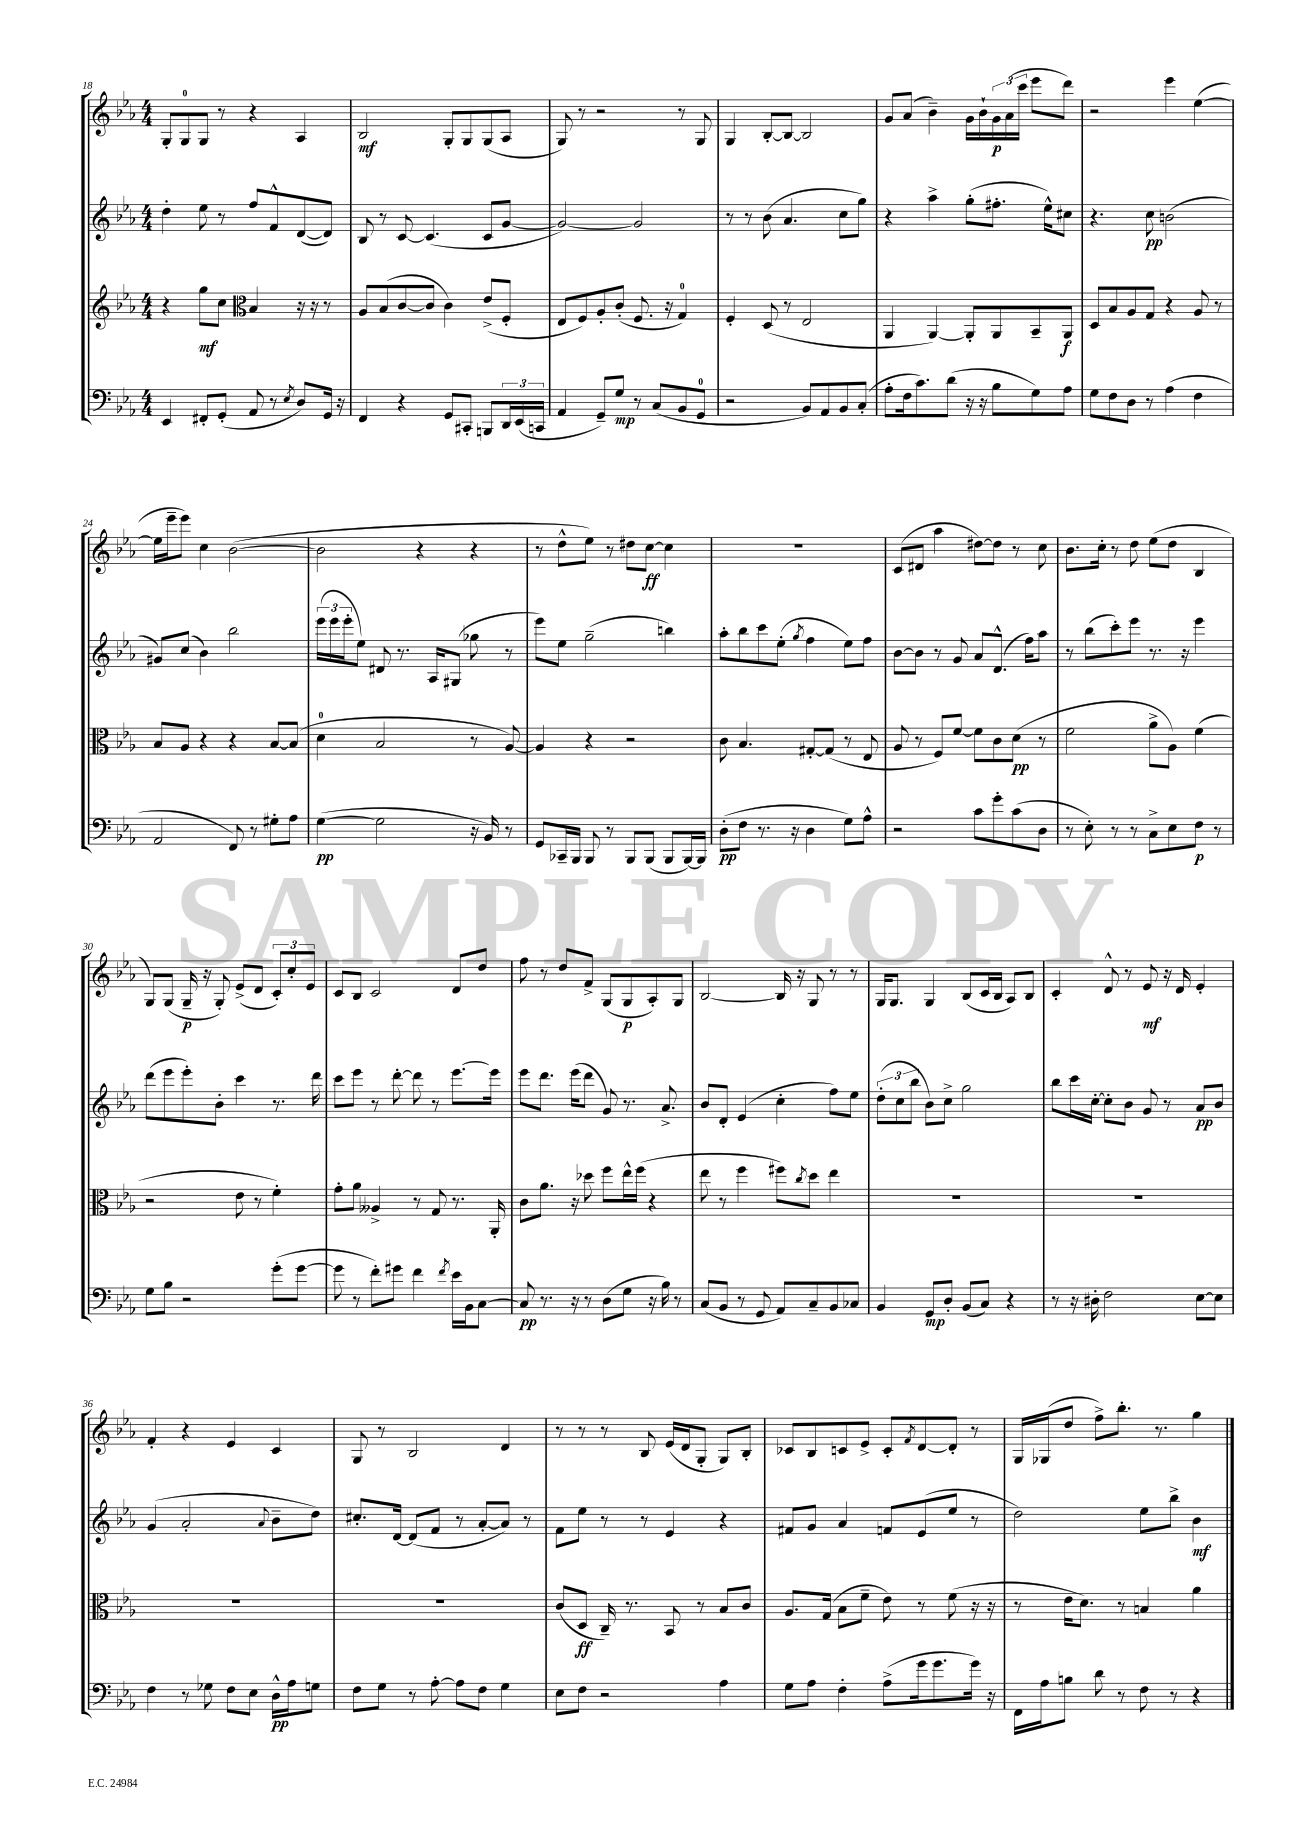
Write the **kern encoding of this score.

**kern	**dynam	**kern	**dynam	**kern	**dynam	**kern	**dynam
*part4	*part4	*part3	*part3	*part2	*part2	*part1	*part1
*staff4	*staff4	*staff3	*staff3	*staff2	*staff2	*staff1	*staff1
*clefF4	*	*clefG2	*	*clefG2	*	*clefG2	*
*k[b-e-a-]	*	*k[b-e-a-]	*	*k[b-e-a-]	*	*k[b-e-a-]	*
*M4/4	*	*M4/4	*	*M4/4	*	*M4/4	*
=18	=18	=18	=18	=18	=18	=18	=18
4EE-/	.	4r	.	4dd'\	.	8G'/L	.
.	.	.	.	.	.	8G/	.
8FF#X'/L	.	8gg\L	mf	8ee-\	.	8G/J	.
(8GG'/J	.	8cc\J	.	8r	.	8r	.
*	*	*clefC3	*	*	*	*	*
8AA-/	.	4B-/	.	8ff/L	.	4r	.
8r	.	.	.	8f^^/	.	.	.
8qE-/	.	.	.	.	.	.	.
8D/L)	.	16r	.	([8d/	.	4A-/	.
.	.	16r	.	.	.	.	.
16GG/Jk	.	8r	.	8d/J])	.	.	.
16r	.	.	.	.	.	.	.
=19	=19	=19	=19	=19	=19	=19	=19
4FF/	.	8A-/L	.	8B-/	.	2B-/	mf
.	.	(8B-/	.	8r	.	.	.
4r	.	[8c/	.	[8c/	.	.	.
.	.	8c/J]	.	(4.c/]	.	.	.
8GG/L	.	4c\)	.	.	.	8G'/L	.
8CC#X'/J	.	.	.	.	.	8G/	.
8BBBn/L	.	(8e-^/L	.	8c/L	.	(8G/	.
24DD/L	.	8F'/J	.	[8g/J	.	8A-/J	.
(24EE-/	.	.	.	.	.	.	.
24CCn/JJ	.	.	.	.	.	.	.
=20	=20	=20	=20	=20	=20	=20	=20
4AA-/	.	8E-/L	.	2g/_)	.	8G/)	.
.	.	8F/)	.	.	.	8r	.
8GG~/L)	.	8A-'/	.	.	.	2r	.
8G/J	mp	(8c'/J	.	.	.	.	.
8r	.	8.F/	.	2g/]	.	.	.
(8C/L	.	.	.	.	.	.	.
.	.	16r	.	.	.	.	.
8BB-/	.	4G/)	.	.	.	8r	.
8GG/J	.	.	.	.	.	8G/	.
=21	=21	=21	=21	=21	=21	=21	=21
2r	.	4F'/	.	8r	.	4G/	.
.	.	.	.	8r	.	.	.
.	.	(8D/	.	(8b-\	.	[8B-'/L	.
.	.	8r	.	4.a-/	.	8B-/J_	.
8BB-/L)	.	2E-/	.	.	.	2B-/]	.
8AA-/	.	.	.	.	.	.	.
8BB-/	.	.	.	8cc\L	.	.	.
(8C'/J	.	.	.	8gg\J)	.	.	.
=22	=22	=22	=22	=22	=22	=22	=22
8A-'\L	.	4AA-/	.	4r	.	8g/L	.
16F\k	.	.	.	.	.	(8a-/J	.
8.c\)	.	.	.	.	.	.	.
.	.	[4AA-/)	.	4aa-^\	.	4b-~\)	.
(8d\J	.	.	.	.	.	.	.
16r	.	8AA-'/L]	.	(8gg'\L	.	16g\LL	.
16r	.	.	.	.	.	16b-`\	.
8B-\L	.	8AA-/	.	8.ff#X'\J	.	24g\	p
.	.	.	.	.	.	(24a-\	.
.	.	.	.	.	.	24ccc\JJ	.
8G\)	.	8BB-~/	.	.	.	8eee-\L	.
.	.	.	.	16ee-^^\KL)	.	.	.
8A-\J	.	8AA-/J	f	8cc#X\J	.	8ddd\J)	.
=23	=23	=23	=23	=23	=23	=23	=23
8G\L	.	8D/L	.	4.r	.	2r	.
8F\	.	8B-/	.	.	.	.	.
8D\J	.	8A-/	.	.	.	.	.
8r	.	8G/J	.	8cc\	pp	.	.
(4A-\	.	4r	.	(2bn\	.	4eee-\	.
4F\	.	8A-/	.	.	.	([4ee-\	.
.	.	8r	.	.	.	.	.
!!LO:LB:g=z
=24	=24	=24	=24	=24	=24	=24	=24
2AA-/	.	8B-/L	.	8g#X/L)	.	16ee-\LL]	.
.	.	.	.	.	.	16eee-~\J	.
.	.	8A-/J	.	(8cc/J	.	8eee-\J)	.
.	.	4r	.	4b-\)	.	4cc\	.
8FF/)	.	4r	.	2bb-\	.	([2b-\	.
8r	.	.	.	.	.	.	.
8G#X'\L	.	[8B-/L	.	.	.	.	.
8A-\J	.	(8B-/J]	.	.	.	.	.
=25	=25	=25	=25	=25	=25	=25	=25
([4G\	pp	4d\	.	(24eee-\LL	.	2b-\]	.
.	.	.	.	24eee-\	.	.	.
.	.	.	.	24eee-'\J	.	.	.
.	.	.	.	8ee-\J)	.	.	.
2G\]	.	2B-/	.	8d#X/	.	.	.
.	.	.	.	8.r	.	.	.
.	.	.	.	.	.	4r	.
.	.	.	.	16A-/KL	.	.	.
.	.	.	.	(8G#X/J	.	.	.
16r	.	8r	.	8gg-X\	.	4r	.
16BB-/)	.	.	.	.	.	.	.
8r	.	[8A-/)	.	8r	.	.	.
=26	=26	=26	=26	=26	=26	=26	=26
8GG/L	.	4A-/]	.	8eee-\L)	.	8r	.
16CC-X~/L	.	.	.	8ee-\J	.	8dd^^\L	.
16BBB-/JJ	.	.	.	.	.	.	.
8BBB-/	.	4r	.	(2gg~\	.	8ee-\J)	.
8r	.	.	.	.	.	8r	.
8BBB-/L	.	2r	.	.	.	8dd#X\L	.
(8BBB-/J	.	.	.	.	.	[8cc\J	ff
8BBB-/L	.	.	.	4bbn\)	.	4cc\]	.
[16BBB-/L)	.	.	.	.	.	.	.
16BBB-/JJ]	.	.	.	.	.	.	.
=27	=27	=27	=27	=27	=27	=27	=27
(8D'\L	pp	8c\	.	8aa-'\L	.	1r	.
8F\J	.	4.B-/	.	8bb-\	.	.	.
8.r	.	.	.	8ccc\	.	.	.
.	.	.	.	(8ee-'\J	.	.	.
16r	.	.	.	.	.	.	.
.	.	.	.	8qgg/	.	.	.
4D\	.	[8G#X'/L	.	4ff\	.	.	.
.	.	(8G#/J]	.	.	.	.	.
8G\L)	.	8r	.	8ee-\L)	.	.	.
8A-^^\J	.	8E-/	.	8ff\J	.	.	.
=28	=28	=28	=28	=28	=28	=28	=28
2r	.	8A-/	.	[8b-\L	.	(8c/L	.
.	.	8r	.	8b-\J]	.	8d#X/J	.
.	.	8F/L)	.	8r	.	4aa-\	.
.	.	[8f/J	.	8g/	.	.	.
8c\L	.	8f\L]	.	8a-/L	.	[8dd#X\L)	.
8g'\	.	8c\	.	(8.d^^/J	.	8dd#\J]	.
(8c\	.	(8d\J	pp	.	.	8r	.
.	.	.	.	16ff\KL)	.	.	.
8D\J	.	8r	.	8aa-\J	.	8cc\	.
=29	=29	=29	=29	=29	=29	=29	=29
8r	.	2f\	.	8r	.	8.b-\L	.
8E-'\)	.	.	.	(8bb-\L	.	.	.
.	.	.	.	.	.	16cc'\Jk	.
8r	.	.	.	8ccc'\)	.	8r	.
8r	.	.	.	8eee-\J	.	8dd\	.
8C^\L	.	8a-^\L	.	8.r	.	(8ee-\L	.
8E-\	.	8A-\J)	.	.	.	8dd\J	.
.	.	.	.	16r	.	.	.
8F\J	p	(4f\	.	4eee-\	.	4B-/	.
8r	.	.	.	.	.	.	.
!!LO:LB:g=z
=30	=30	=30	=30	=30	=30	=30	=30
8G\L	.	2r	.	(8ddd\L	.	8G/L)	.
8B-\J	.	.	.	8eee-\	.	(8G/J	.
2r	.	.	.	8eee-'\)	.	16G~/	p
.	.	.	.	.	.	16r	.
.	.	.	.	8b-'\J	.	8G'/)	.
.	.	8e-\	.	4ccc\	.	(8e-^/L	.
.	.	8r	.	.	.	8d/J	.
(8g'\L	.	4f'\)	.	8.r	.	12c'/L)	.
.	.	.	.	.	.	12cc'/	.
[8g\J	.	.	.	.	.	.	.
.	.	.	.	.	.	12e-/J	.
.	.	.	.	16ddd\	.	.	.
=31	=31	=31	=31	=31	=31	=31	=31
8g\]	.	8g'\L	.	8ccc\L	.	8c/L	.
8r	.	8a-\J	.	8eee-\J	.	8B-/J	.
8f'\L)	.	4A--X^/	.	8r	.	2c/	.
8g#X\J	.	.	.	[8ddd'\	.	.	.
4f\	.	8r	.	8ddd\]	.	.	.
.	.	8G/	.	8r	.	.	.
8qf/	.	.	.	.	.	.	.
16e-\LL	.	8.r	.	[8.eee-\L	.	8d/L	.
16BB-\J	.	.	.	.	.	.	.
[8C\J	.	.	.	.	.	8dd/J	.
.	.	16AA-'/	.	16eee-\Jk]	.	.	.
=32	=32	=32	=32	=32	=32	=32	=32
8C/]	pp	8c\L	.	8eee-\L	.	8ff\	.
8.r	.	8.a-\J	.	8.ddd\J	.	8r	.
.	.	.	.	.	.	8dd/L	.
16r	.	16r	.	(16eee-\KL	.	.	.
8r	.	8dd-X\	.	8ddd\J	.	8f^/J	.
(8D\L	.	8ff\L	.	8g/)	.	(8G/L	.
8G\J	.	16ee-^^\L	.	8.r	.	8G/	p
.	.	(16ff\JJ	.	.	.	.	.
16r	.	4r	.	.	.	8A-'/)	.
16B-\)	.	.	.	8.a-^/	.	.	.
8r	.	.	.	.	.	8G/J	.
=33	=33	=33	=33	=33	=33	=33	=33
(8C/L	.	8ee-\	.	8b-/L	.	[2B-/	.
8BB-/J	.	8r	.	8d'/J	.	.	.
8r	.	4ff\	.	(4e-/	.	.	.
8GG/	.	.	.	.	.	.	.
8AA-/L)	.	8ff#X\L)	.	4cc'\	.	16B-/]	.
.	.	.	.	.	.	16r	.
.	.	8qcc/	.	.	.	.	.
8C~/	.	8dd\J	.	.	.	8G/	.
8BB-/	.	4ee-\	.	8ff\L)	.	8r	.
8C-X/J	.	.	.	8ee-\J	.	8r	.
=34	=34	=34	=34	=34	=34	=34	=34
4BB-/	.	1r	.	(12dd'\L	.	16G/KL	.
.	.	.	.	.	.	8.G/J	.
.	.	.	.	12cc\	.	.	.
.	.	.	.	12bb-\J	.	.	.
8GG/L	mp	.	.	8b-\L)	.	4G/	.
8D'/J	.	.	.	8cc^\J	.	.	.
(8BB-/L	.	.	.	2gg\	.	(8B-/L	.
8C/J)	.	.	.	.	.	16c/L	.
.	.	.	.	.	.	16B-/JJ	.
4r	.	.	.	.	.	8A-/L)	.
.	.	.	.	.	.	8B-/J	.
=35	=35	=35	=35	=35	=35	=35	=35
8r	.	1r	.	8bb-\L	.	4c'/	.
16r	.	.	.	16ccc\L	.	.	.
16D#X'\	.	.	.	[16cc'\JJ	.	.	.
2F\	.	.	.	8cc'\L]	.	8d^^/	.
.	.	.	.	8b-\J	.	8r	.
.	.	.	.	8g/	.	8e-/	mf
.	.	.	.	8r	.	16r	.
.	.	.	.	.	.	16d/	.
[8E-\L	.	.	.	8a-/L	pp	4e-'/	.
8E-\J]	.	.	.	8b-/J	.	.	.
!!LO:LB:g=z
=36	=36	=36	=36	=36	=36	=36	=36
4F\	.	1r	.	(4g/	.	4f'/	.
8r	.	.	.	2a-'/	.	4r	.
8G-X\	.	.	.	.	.	.	.
8F\L	.	.	.	.	.	4e-/	.
8E-\J	.	.	.	.	.	.	.
.	.	.	.	8qqa-/	.	.	.
16D^^\LL	pp	.	.	8b-~\L	.	4c/	.
16A-\J	.	.	.	.	.	.	.
8Gn\J	.	.	.	8dd\J)	.	.	.
=37	=37	=37	=37	=37	=37	=37	=37
8F\L	.	1r	.	8.cc#X'/L	.	8G/	.
8G\J	.	.	.	.	.	8r	.
.	.	.	.	[16d/Jk	.	.	.
8r	.	.	.	(8d/L]	.	2B-/	.
[8A-'\	.	.	.	8f/J	.	.	.
8A-\L]	.	.	.	8r	.	.	.
8F\J	.	.	.	[8a-'/L	.	.	.
4G\	.	.	.	8a-/J])	.	4d/	.
.	.	.	.	8r	.	.	.
=38	=38	=38	=38	=38	=38	=38	=38
8E-\L	.	(8c/L	.	8f\L	.	8r	.
8F\J	.	8D/J	ff	8ee-\J	.	8r	.
2r	.	16C~/)	.	8r	.	8r	.
.	.	8.r	.	.	.	.	.
.	.	.	.	8r	.	8B-/	.
.	.	8BB-/	.	4e-/	.	(16e-/LL	.
.	.	.	.	.	.	16d/J	.
.	.	8r	.	.	.	8G'/J	.
4A-\	.	8B-/L	.	4r	.	8G/L)	.
.	.	8c/J	.	.	.	8B-'/J	.
=39	=39	=39	=39	=39	=39	=39	=39
8G\L	.	8.A-/L	.	8f#X/L	.	8c-X/L	.
8A-\J	.	.	.	8g/J	.	8B-/	.
.	.	(16G/Jk	.	.	.	.	.
4F'\	.	8B-\L	.	4a-/	.	8cn/	.
.	.	8f~\J	.	.	.	8e-^/J	.
(8A-^\L	.	8e-\)	.	8fn/L	.	8c'/L	.
.	.	.	.	.	.	8qf/	.
16g\k	.	8r	.	(8e-/	.	[8d/	.
8.g\	.	.	.	.	.	.	.
.	.	(8f\	.	8ee-/J	.	8d'/J]	.
16g\Jk)	.	16r	.	8r	.	8r	.
16r	.	16r	.	.	.	.	.
=40	=40	=40	=40	=40	=40	=40	=40
16FF\LL	.	8r	.	2dd\)	.	16G/LL	.
16A-\J	.	.	.	.	.	(16G-X/J	.
8Bn\J	.	16e-\KL	.	.	.	8dd/J	.
.	.	8.d\J)	.	.	.	.	.
8d\	.	.	.	.	.	8ff^\L)	.
8r	.	8r	.	.	.	8.bb-'\J	.
8F\	.	4Bn/	.	8ee-\L	.	.	.
.	.	.	.	.	.	8.r	.
8r	.	.	.	8bb-^\J	.	.	.
4r	.	4a-\	.	4b-\	mf	4gg\	.
==	==	==	==	==	==	==	==
*-	*-	*-	*-	*-	*-	*-	*-
